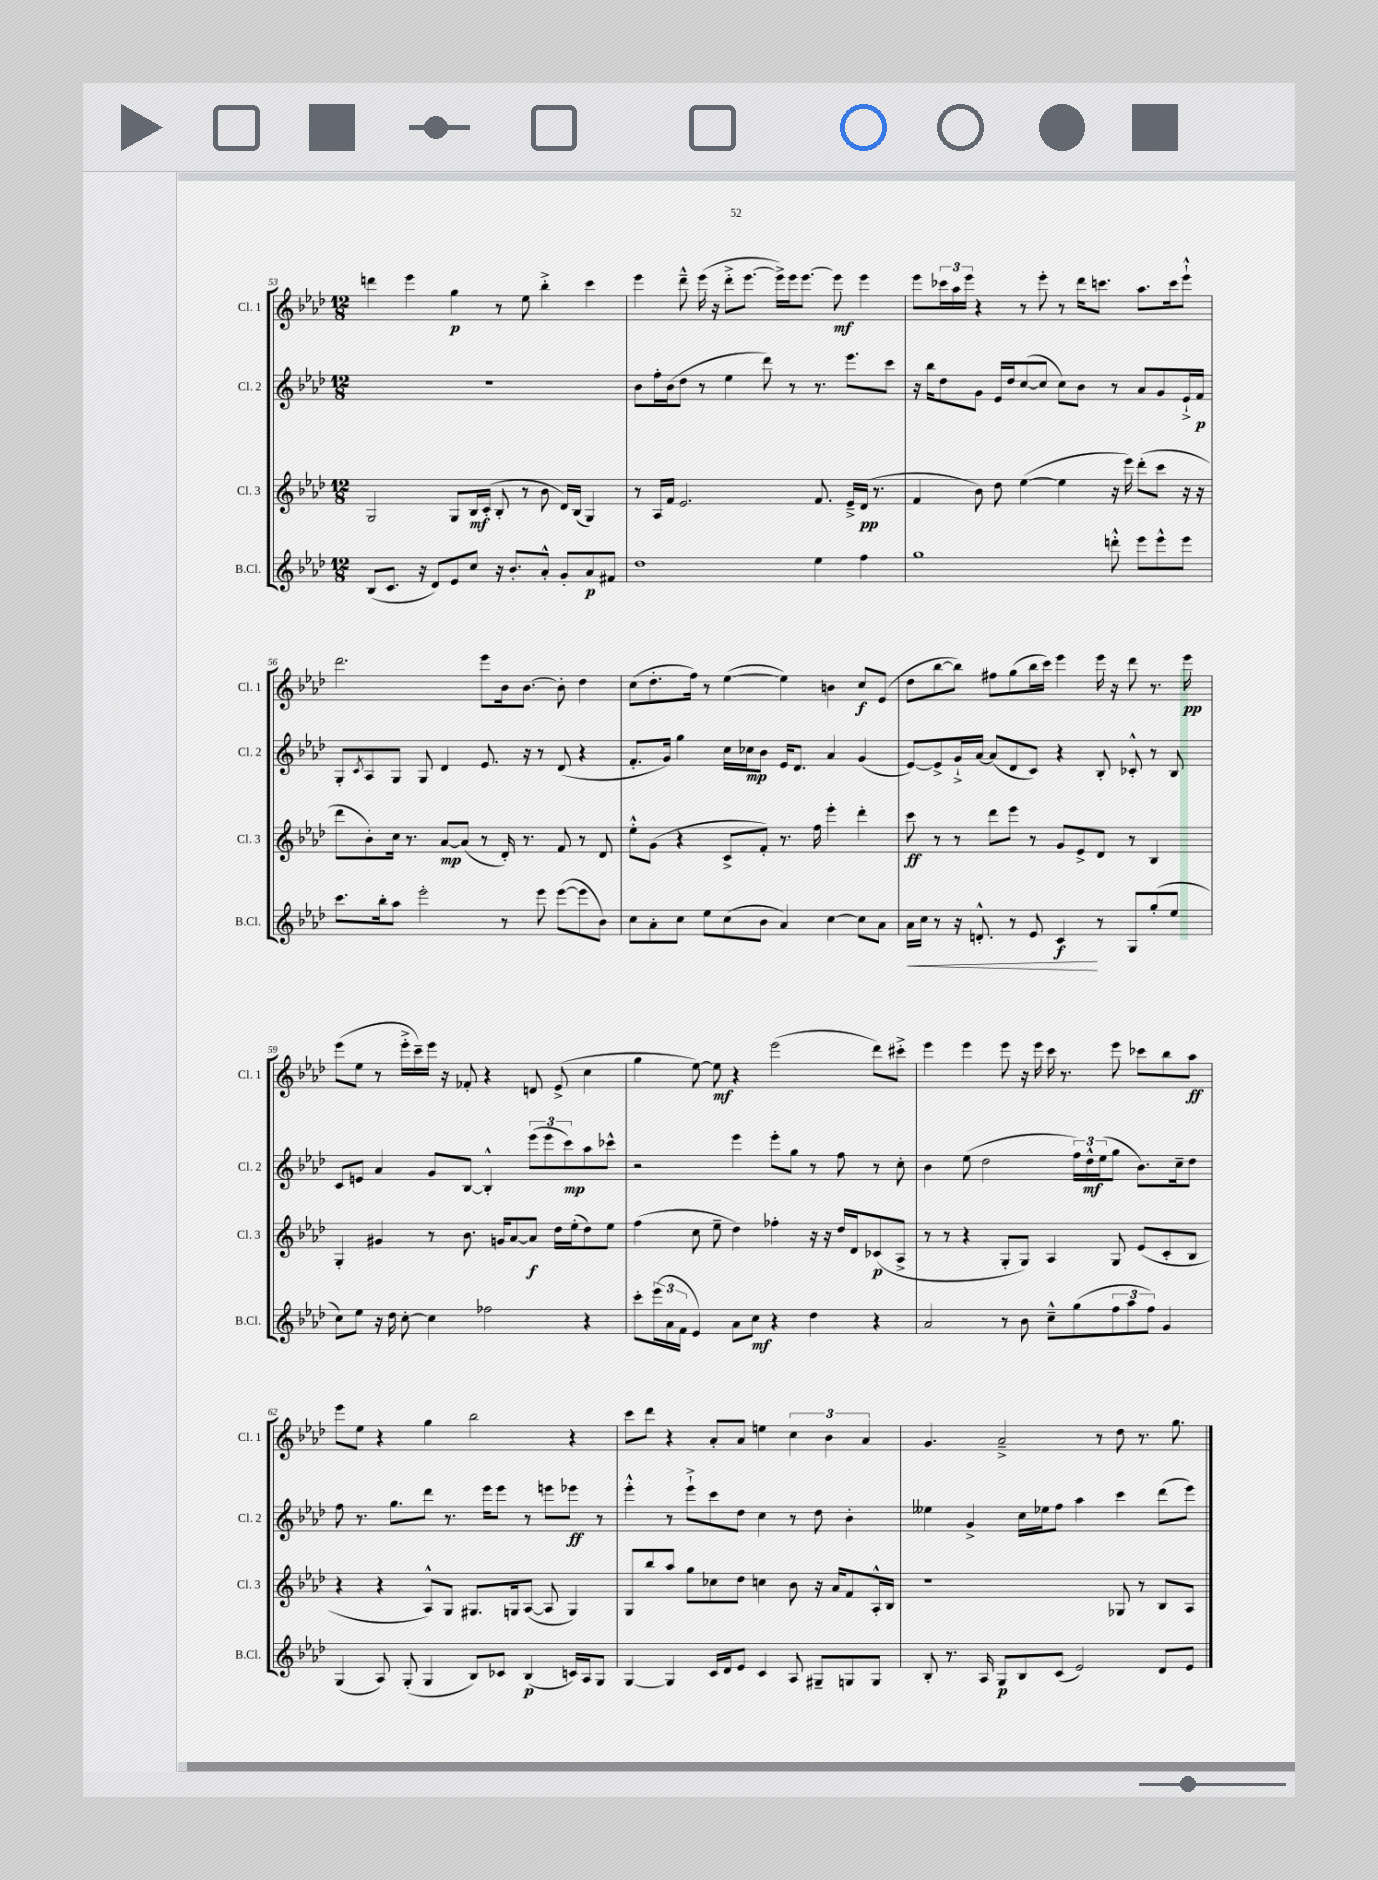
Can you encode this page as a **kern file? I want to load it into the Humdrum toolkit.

**kern	**kern	**kern	**kern
*staff4	*staff3	*staff2	*staff1
*clefG2	*clefG2	*clefG2	*clefG2
*k[b-e-a-d-]	*k[b-e-a-d-]	*k[b-e-a-d-]	*k[b-e-a-d-]
*M12/8	*M12/8	*M12/8	*M12/8
(8B-/L	2G/	1.r	4ddd\
8.c/J	.	.	.
.	.	.	4eee-\
16r	.	.	.
8d-/L)	.	.	.
8e-/	8G/L	.	4gg\
8cc/J	16B-/L	.	.
.	(16c'/JJ	.	.
16r	8B-'/	.	8r
8.b-'/L	.	.	.
.	8r	.	8ee-\
8a-'^^/J	8b-\	.	4bb-'^\
8g'/L	16d-/LL)	.	.
.	(16B-/JJ	.	.
8a-/	4G/)	.	4ccc\
8f#/J	.	.	.
=	=	=	=
1dd-	8r	8b-\L	4eee-\
.	16A-/LL	16ff'\L	.
.	16f/JJ	(16b-\J	.
.	2.e-/	8dd-\J	8ddd-~^^\
.	.	8r	(16eee-\
.	.	.	16r
.	.	4ee-\	8ddd-'^\L
.	.	.	[8.eee-\J
.	.	8ddd-\)	.
.	.	.	16eee-^\]LL)
.	.	8r	16eee-\J
.	.	.	[8.eee-\J
4ee-\	8.f/	8.r	.
.	.	.	8eee-\]
.	16e-~^/LL	8.eee-\L	.
4ff\	(16d-/JJ	.	4eee-\
.	8.r	.	.
.	.	8ccc\J	.
=	=	=	=
1gg	4f/	16r	8eee-\L
.	.	16bb-\LK	.
.	.	8dd-\	24ccc-\L
.	.	.	24aa-\
.	.	.	24eee-\JJ
.	8b-\)	8g\J	4r
.	8dd-\	16e-/LL	.
.	.	16dd-/J	.
.	([4ee-\	([8cc/	8r
.	.	8cc/]J	8eee-'\
.	4ee-\]	8cc\L)	8r
.	.	8b-\J	16ddd-\LK
.	.	.	8.ccc\J
8ddd'^^\	16r	8r	.
.	16eee-\)	.	.
8eee-\L	(8ddd-'\L	8a-/L	8.aa-\L
8eee-^^\	8ccc\J	8g/	.
.	.	.	16ccc\k
8eee-\J	16r	16e-`^/L	8eee-`^^\J
.	16r	16f/JJ	.
=	=	=	=
8.ccc\L	8ddd-\L	8G'/L	2.ddd-\
.	.	8qc/	.
.	8b-'\)	8A-/	.
16bb-'\k	.	.	.
8aa-\J	16cc\Jk	8G/J	.
.	8.r	.	.
2eee-'\	.	8G/	.
.	[8a-/L	4d-/	.
.	(8a-/]J	.	.
.	8r	8.e-/	8eee-\L
8r	16d-'/)	.	16b-\k
.	8.r	16r	[8.b-\J
8eee-\	.	8r	.
([8eee-\L	8f/	(8d-/	8b-'\]
8eee-\]	8r	4r	4dd-\
8b-\J)	8d-/	.	.
=	=	=	=
8cc\L	8ee-'^^\L	8.f'/L	(8cc\L
8a-'\	(8g\J	.	8.dd-'\
.	.	16g/Jk)	.
8cc\J	4r	4gg\	.
.	.	.	16ff\Jk)
8ee-\L	.	.	8r
(8cc\	8c^/L	16cc\LL	([4ee-\
.	.	16cc-\J	.
8b-\J	8f'/J)	8b-\J	.
4a-/)	8.r	16e-/LK	4ee-\])
.	.	8.d-/J	.
.	16ff\	.	.
[4cc\	4eee-'\	4a-/	4b\
8cc\]L	4ddd-'\	(4g/	8cc/L
8a-\J	.	.	(8e-/J
=	=	=	=
16a-\LL	8ccc\	[8e-/L)	8dd-\L
16cc\JJ	.	.	.
8r	8r	8e-^/]	[8bb-\
16r	8r	16g`^/L	8bb-\]J)
8.d'^^/	.	[16a-/JJ	.
.	8ddd-\L	(8a-/]L	8ff#\L
8r	8eee-\J	8d-/	(8gg\
8e-/	8r	8c/J)	16bb-\L
.	.	.	16ccc\JJ)
4c/	8g/L	4r	4eee-\
.	8e-^/	.	.
8r	8d-/J	8B-'/	16eee-\
.	.	.	16r
8G/L	8r	8c-'^^/	8ddd-\
(8gg'/	4B-/	8r	8.r
8ee-/J	.	8B-/	.
.	.	.	16eee-\
=	=	=	=
8cc\L)	4G'/	8c/L	(8eee-\L
8ee-\J	.	8e/J	8ee-\J
16r	4g#/	4a-/	8r
16dd-\	.	.	.
[8cc'\	.	.	16eee-'^\LL
.	.	.	16ccc~\)
4cc\]	8r	8g/L	16eee-\JJ
.	.	.	16r
.	8.b-\	[8B-/J	8f-'/
2ff-\	.	4B-'^^/]	4r
.	16g/LK	.	.
.	[8a-/	.	.
.	8a-/]J	(12eee-\L	8d/
.	.	12eee-\	.
.	16dd-\LL	.	(8e-^/
.	.	12ccc\)	.
.	(16ee-'\J	.	.
4r	8dd-\)	8aa-\	4cc\
.	8ee-\J	8ccc-^^\J	.
=	=	=	=
8ccc'\L	(4ff\	2r	4gg\
(24eee-\L	.	.	.
24a-\	.	.	.
24f\JJ	.	.	.
4e-/)	8cc\	.	[8ee-\)
.	8ee-~\	.	8ee-\]
8a-\L	4dd-\)	4eee-\	4r
8cc\J	.	.	.
4r	4ff-'\	8eee-'\L	(2eee-\
.	.	8gg\J	.
4dd-\	16r	8r	.
.	16r	.	.
.	16dd-/LL	8ff\	.
.	16d-/J	.	.
4r	(8c-/	8r	8ddd-\L)
.	8A-^/J	8cc'\	8ccc#'^\J
=	=	=	=
2a-/	8r	4b-\	4eee-\
.	8r	.	.
.	4r	(8ee-\	4eee-\
.	.	2dd-\	.
8r	8G'/L	.	8eee-\
8b-\	8G/J)	.	16r
.	.	.	16eee-\
8cc~^^\L	4A-/	.	16ccc\
.	.	.	8.r
(8gg\	.	24ff\LL)	.
.	.	24dd-^^\	.
.	.	(24ee-\J	.
12ff\	8G/	8gg\J	8eee-\
12aa-\	.	.	.
.	(8e-/L	8.b-\L)	8ccc-\L
12ff\J)	.	.	.
4g/	8c'/	.	8bb-\
.	.	16cc~\k	.
.	8B-/J	8dd-\J	8aa-\J
=	=	=	=
(4G/	4r	8ff\	8eee-\L
.	.	8.r	8ee-\J
8A-/)	4r	.	4r
.	.	8.gg\L	.
(8G'/	.	.	.
4G/	8A-^^/L)	8ddd-\J	4gg\
.	8G/J	8.r	.
8B-/L)	8.G#/L	.	2bb-\
.	.	16eee-\LK	.
8c-/J	.	8eee-\J	.
.	16G/k	.	.
(4B-/	([8A-/J	8r	.
.	8A-/]	8eee\L	.
16c/LL)	4G/)	8eee-\J	4r
16A-/J	.	.	.
8G/J	.	8r	.
=	=	=	=
[4G/	8G/L	4eee-'^^\	8ccc\L
.	8bb-/	.	8ddd-\J
4G/]	8aa-/J	8r	4r
.	8gg\L	8eee-`^\L	.
16c/LL	8cc-\	8ccc\	8a-'/L
16d-/J	.	.	.
8e-/J	8dd-\J	8dd-\J	8a-/J
4c/	4cc\	4cc\	4ee\
8A-/	8b-\	8r	6cc\
8G#~/L	16r	8dd-\	.
.	.	.	6b-\
.	16a-/LK	.	.
8G/	8f/	4b-'\	.
.	.	.	6a-/
8G/J	16A-'^^/L	.	.
.	16B-/JJ	.	.
=	=	=	=
8B-'/	1r	4ee--\	4.g/
8.r	.	.	.
.	.	4g^/	.
16A-/	.	.	.
8G/L	.	.	2a-~^/
8B-/	.	16cc\LL	.
.	.	16ee-\J	.
(8c/J	.	8ff\J	.
2e-/)	.	4aa-\	.
.	.	.	8r
.	8G-/	4ccc\	8dd-\
.	8r	.	8.r
8d-/L	8B-/L	(8ddd-\L	.
.	.	.	8.gg\
8e-/J	8A-/J	8eee-\J)	.
==	==	==	==
*-	*-	*-	*-
